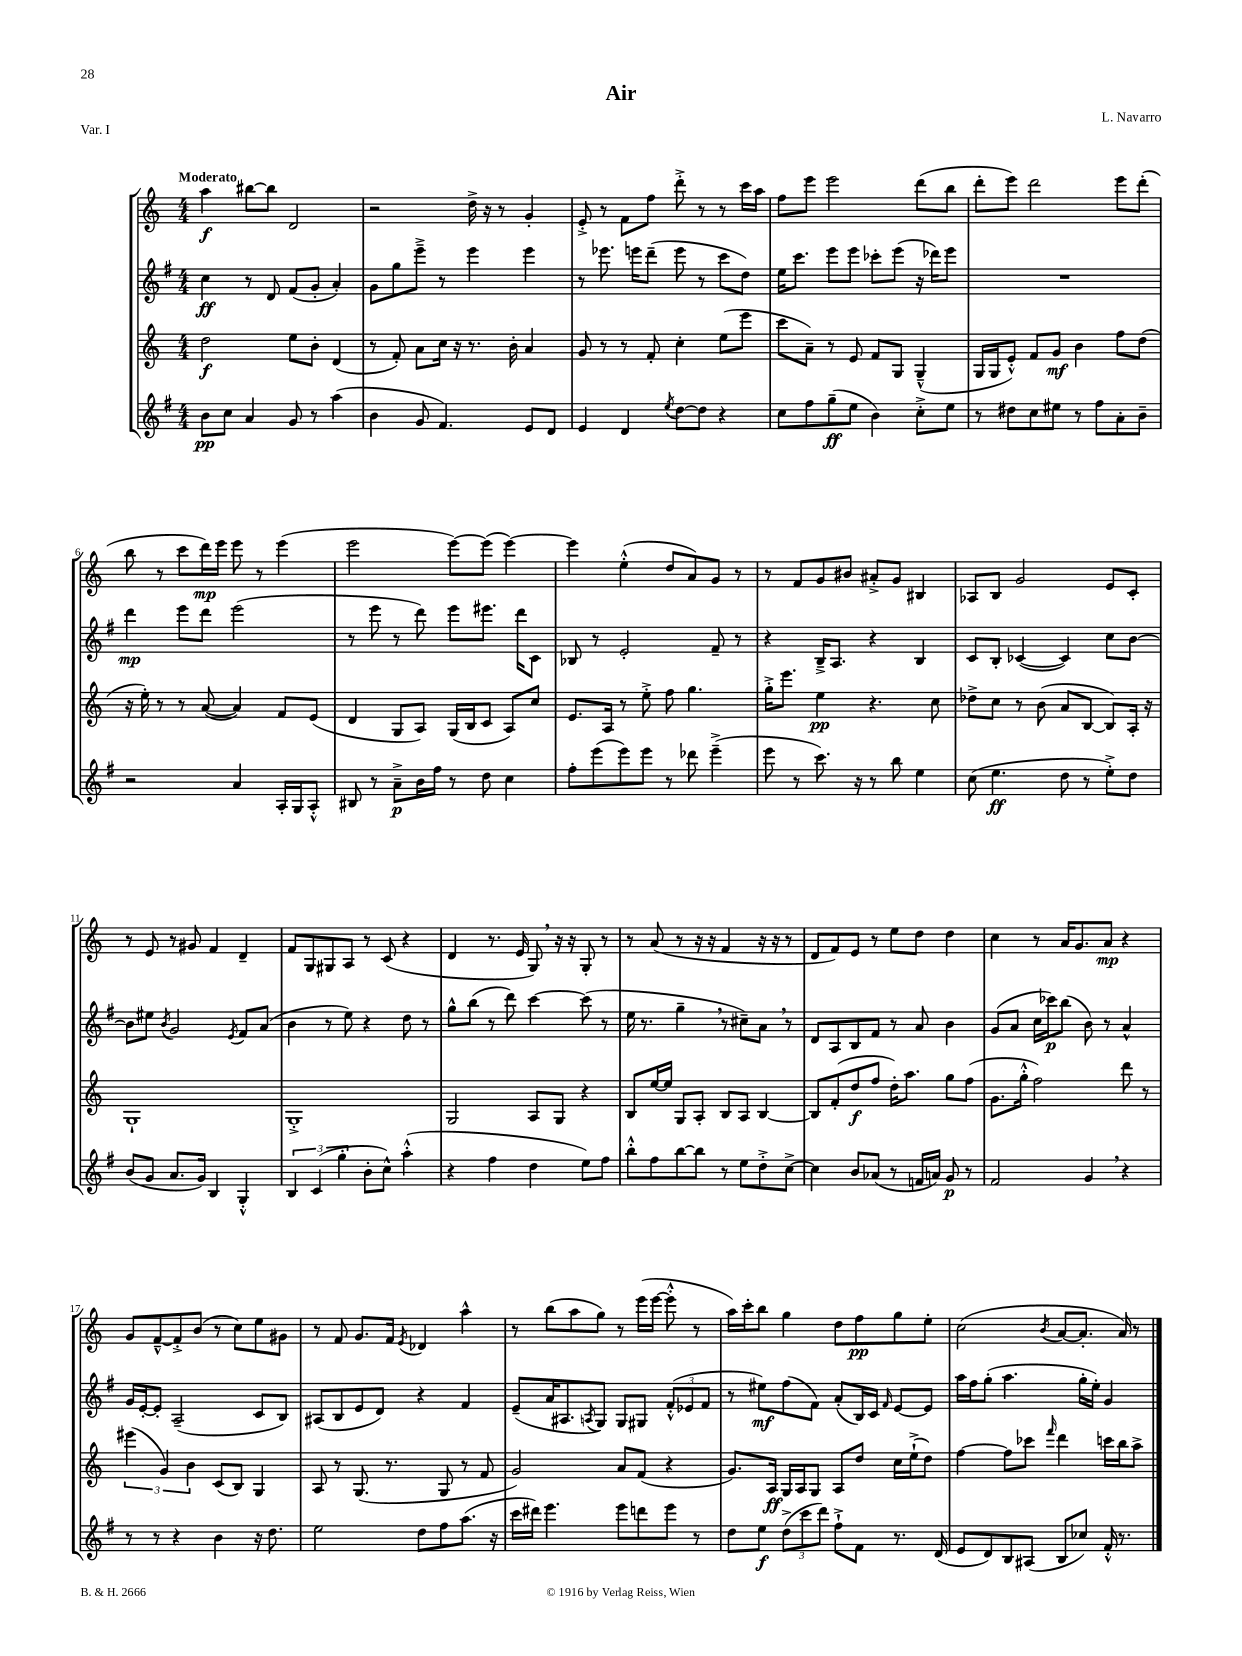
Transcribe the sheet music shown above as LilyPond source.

\header { title = "Air" composer = "L. Navarro" piece = "Var. I" }
<<
\new StaffGroup <<
\new Staff = "s0" {
    \clef treble \key c \major \numericTimeSignature \time 4/4 \tempo "Moderato"
    a''4\f bis''8~ bis''8 d'2 |
    r2 d''16-> r16 r8 g'4-. |
    e'8-.-> r8 f'8 f''8 d'''8-.-> r8 r8 c'''16 a''16 |
    f''8 e'''8 e'''2 d'''8( b''8 |
    d'''8-. e'''8) d'''2 e'''8 d'''8-.( |
    b''8 r8 c'''8 d'''16\mp) e'''16 e'''8 r8 e'''4( |
    e'''2 e'''8~) e'''8( e'''4~) |
    e'''4 e''4-.-^( d''8 a'8) g'8 r8 |
    r8 f'8 g'8 bis'8 ais'8-.-> g'8 bis4 |
    aes8 b8 g'2 e'8 c'8-. |
    r8 e'8 r8 gis'8 f'4 d'4-- |
    f'8 g8 gis8 a8 r8 c'8( r4 |
    d'4 r8. e'16 g8) \breathe r16 r16 g8-. r8 |
    r8 a'8( r8 r16 r16 f'4 r16 r16 r8 |
    d'8 f'8) e'8 r8 e''8 d''8 d''4 |
    c''4 r8 a'16 g'8. a'8\mp r4 |
    g'8 f'8~---^ f'8-.-> b'8( r8 c''8) e''8 gis'8 |
    r8 f'8 g'8. f'16 \acciaccatura { e'8 } des'4 a''4-^ |
    r8 b''8( a''8 g''8) r8 e'''16( e'''16~ e'''8-.-^ r8 |
    a''16) c'''16-. b''8 g''4 d''8 f''8\pp g''8 e''8-. |
    c''2( \acciaccatura { b'8 } a'8~ a'8.-. a'16) r8 \bar "|." |
}
\new Staff = "s1" {
    \clef treble \key g \major \numericTimeSignature \time 4/4
    c''4\ff r8 d'8 fis'8( g'8-. a'4-.) |
    g'8 g''8 e'''8---> r8 e'''4 e'''4 |
    r8 ees'''8. e'''16 d'''8--( e'''8 r8 c'''8 d''8) |
    e''16 c'''8. e'''8 e'''8 ces'''8-. e'''8( r16 des'''16) e'''8 |
    R1 |
    d'''4\mp e'''8 d'''8 e'''2( |
    r8 e'''8 r8 d'''8) e'''8 eis'''8. d'''16 c'8 |
    bes8 r8 e'2-. fis'8-- r8 |
    r4 b16---> a8. r4 b4 |
    c'8 b8-. ces'4~( ces'4) c''8 b'8~ |
    b'8 eis''8 \acciaccatura { b'8 } g'2 \acciaccatura { e'8 } fis'8 a'8( |
    b'4 r8 e''8) r4 d''8 r8 |
    g''8-^ b''8( r8 d'''8) c'''4~ c'''8( r8 |
    e''16 r8. g''4-- \breathe r8 cis''8--) a'8 \breathe r8 |
    d'8 a8 b8 fis'8 r8 a'8 b'4 |
    g'8( a'8 c''16 ces'''16\p) b''8( b'8) r8 a'4-^ |
    g'16 e'16~-. e'8-. a2--( c'8 b8) |
    ais8( b8 e'8 d'8) r4 fis'4 |
    e'8--( a'16 ais8. \acciaccatura { a8 } g8) g8 gis8 \tuplet 3/2 { fis'8-.-^( ees'8 fis'8 } |
    r8 eis''8\mf) fis''8( fis'8) a'8-.( b16) c'16 \grace { fis'16 } e'8~ e'8 |
    a''16 fis''16 g''8-.( a''4. g''16-. e''16-.) g'4 \bar "|." |
}
\new Staff = "s2" {
    \clef treble \key c \major \numericTimeSignature \time 4/4
    d''2\f e''8 b'8-. d'4( |
    r8 f'8-.) a'8 c''16 r16 r8. b'16-. a'4 |
    g'8 r8 r8 f'8-. c''4-. e''8( e'''8 |
    c'''8 a'8--) r8 e'8 f'8 g8 g4---^( |
    g16 g16 e'8-.-^) f'8 g'8\mf b'4 f''8 d''8( |
    r16 e''16-.) r8 r8 a'8~( a'4) f'8 e'8( |
    d'4 g8 a8) g16( b16 c'8 a8) c''8 |
    e'8. a16 r8 e''8-.-> f''8 g''4. |
    g''16-.-> e'''8. e''4\pp r4. c''8 |
    des''8-> c''8 r8 b'8( a'8 b8~ b8) a16-. r16 |
    g1-! |
    g1-.-> |
    g2 a8 g8 r4 |
    b8 e''16~ e''16 g8 a8-. b8 a8 b4~ |
    b8 f'8-.( d''8\f f''8 d''16-.) a''8. g''8 f''8( |
    g'8. g''16-.-^ f''2) d'''8 r8 |
    \tuplet 3/2 { eis'''4( g'4) b'4 } c'8( b8) g4 |
    a8 r8 g8.( r8. g8 r8 f'8 |
    g'2) a'8 f'8( r4 |
    g'8.) a16\ff g16 a16 g8 a8 d''8 c''16 e''16-!->( d''8) |
    f''4~ f''8 ces'''8 \grace { f'''16 } d'''4 c'''16 b''16 a''8-> \bar "|." |
}
\new Staff = "s3" {
    \clef treble \key g \major \numericTimeSignature \time 4/4
    b'8\pp c''8 a'4 g'8 r8 a''4( |
    b'4 g'8 fis'4.) e'8 d'8 |
    e'4 d'4 \acciaccatura { e''8 } d''8~ d''8 r4 |
    c''8 fis''8 g''8--\ff( e''8 b'4) c''8-.-> e''8 |
    r8 dis''8 c''8 eis''8 r8 fis''8 a'8-. b'8-- |
    r2 a'4 a16-. g16 a8-.-^ |
    bis8 r8 a'8--->\p b'16 fis''16 r8 d''8 c''4 |
    fis''8-. e'''8( e'''8) e'''8 r8 des'''8 e'''4--->( |
    e'''8 r8 c'''8.) r16 r8 b''8 e''4 |
    c''8( e''4.\ff d''8 r8 e''8-.->) d''8 |
    b'8( g'8 a'8. g'16) b4 g4-.-^ |
    \tuplet 3/2 { b4 c'4( g''4-. } b'8-. c''8-^) a''4-.-^( |
    r4 fis''4 d''4 e''8) fis''8 |
    b''8-.-^ fis''8 b''8~ b''8 r8 e''8 d''8-.-> c''8~-> |
    c''4 b'8 aes'8( r8 f'16 a'16) g'8\p r8 |
    fis'2 g'4 \breathe r4 |
    r8 r8 r4 b'4 r16 d''8. |
    e''2 d''8 fis''8 a''8.( r16 |
    c'''16 dis'''16) e'''4. e'''8 d'''8 e'''8 r8 |
    d''8 e''8\f \tuplet 3/2 { d''8->( c'''8 d'''8) } fis''8-!-> fis'8 r8. d'16( |
    e'8 d'8) b8 ais8( b8 ces''8) fis'16-.-^ r8. \bar "|." |
}
>>
>>
